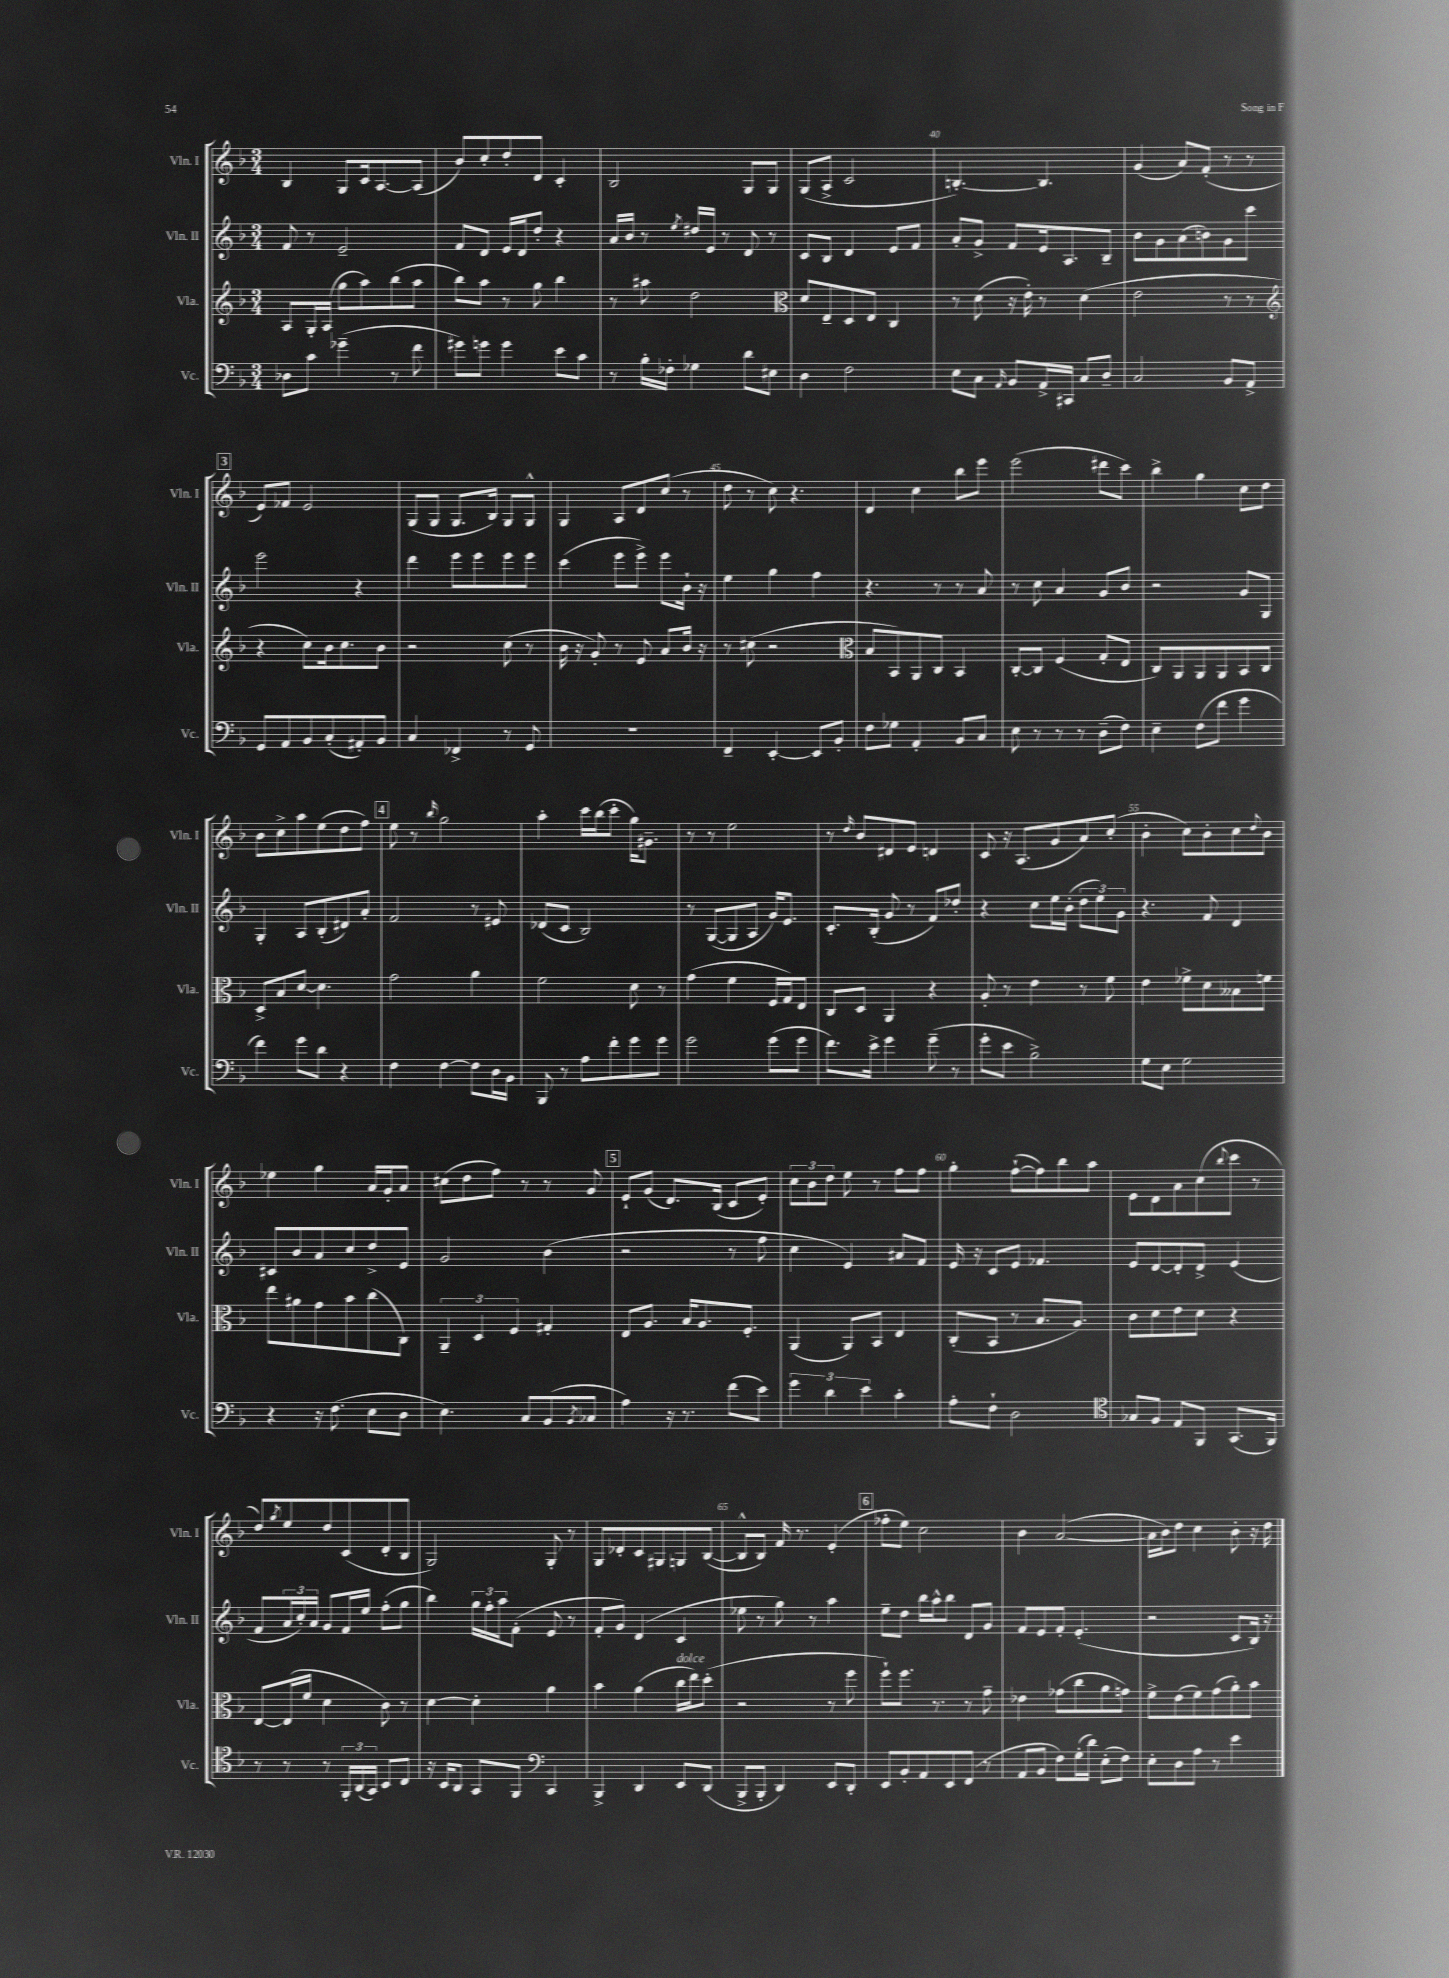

**kern	**kern	**kern	**kern
*staff4	*staff3	*staff2	*staff1
*clefF4	*clefG2	*clefG2	*clefG2
*k[b-]	*k[b-]	*k[b-]	*k[b-]
*M3/4	*M3/4	*M3/4	*M3/4
8D-	8A	8f	4B-
8c	16G'	8r	.
.	(16A	.	.
(4g-~	8gg	2e~	8G
.	8aa)	.	16c
.	.	.	[8.A
8r	(8bb-	.	.
8f	8aa	.	(8A]
=	=	=	=
8g#)	8bb-)	8f	8b-)
8g	8aa	8d	8cc'
4g	8r	16e	8dd'
.	.	16d	.
.	8gg	8dd'	8d
8e	4bb-	4r	4c'
8c	.	.	.
=	=	=	=
8r	8r	16a	2B-
.	.	16b-	.
16B-'	8aa#	8r	.
16F-'	.	.	.
.	.	8qee	.
4G-	2dd	16dd#	.
.	.	16e	.
.	.	8r	.
8d	.	8d	8G
8E#	.	8r	8G
=	=	=	=
*	*clefC3	*	*
4D	8d	8c	(8G
.	8E~	8B-	8A^
2F	8D	4d	2c
.	8E	.	.
.	4C	8e	.
.	.	8f	.
=	=	=	=
8E	8r	8a'	[4.B')
8C	(8d	8g^	.
16qqAA	.	.	.
8BB-	16r	8f	.
.	16e')	.	.
16AA^	8r	16e	4.B]
16CC#	.	8.A	.
8C	(4d	.	.
8D~	.	8B-~	.
=	=	=	=
2C	2e	8b-	(4g
.	.	8g	.
.	.	(8a	8a)
.	.	8b)	(8f'
8BB-	8r	8g	8r
8AA^	8r	8ccc	8r
=	=	=	=
*	*clefG2	*	*
8GG	4r	2eee	8e)
8AA	.	.	8f-
8BB-	8cc)	.	2e
(8C'	16b-	.	.
.	8.cc	.	.
8AA#')	.	4r	.
8BB-	8b-	.	.
=	=	=	=
4C	2r	4ddd	(8G
.	.	.	8G
4FF-^	.	8eee	8.G
.	.	8eee	.
.	.	.	16B-)
8r	(8cc	8eee	8G
8GG	8r	8eee	8G^^
=	=	=	=
2.r	16b-	(4ccc	4G
.	16r	.	.
.	8g')	.	.
.	8r	8eee	8A
.	8e	8eee^)	8d
.	8a	8eee	(8cc
.	16b-	16b-`	8r
.	16r	16r	.
=	=	=	=
4FF~	8r	4ee	8dd
.	(8cc#	.	8r
[4EE'	2r	4gg	8cc)
.	.	.	4.r
8EE]	.	4ff	.
8BB-'	.	.	.
=	=	=	=
*	*clefC3	*	*
8F	8B-	4.r	4d
8G-	8BB-)	.	.
4AA'	8AA	.	4cc
.	8C	8r	.
8BB-	4BB-	8r	8bb-
8C	.	8a	8eee
=	=	=	=
8E	[8C'	8r	(2eee
8r	8C]	8cc	.
8r	(4F	4a	.
8r	.	.	.
(8D~	8G'	8g	8ddd#
8F)	8E	8b-	8ccc)
=	=	=	=
4E~	8C)	2r	4bb-^
.	8AA	.	.
(8F	8AA	.	4gg
8f	8AA	.	.
4g	8BB-	8g	8cc
.	8C	8G	8dd
=	=	=	=
4f)	8D^	4G'	8b-
.	8B-	.	8cc^
8g	[8d	8A	8aa
8d	4.d]	(8B-'	(8ee
4r	.	8d#)	8dd
.	.	8a'	8ff)
=	=	=	=
4F	2g	2f	8ee
.	.	.	8r
.	.	.	16qqbb-
[4F	.	.	2gg
8F]	4a	8r	.
16D	.	8e#	.
16BB-	.	.	.
=	=	=	=
8BBB-	2f	(8d-	4aa'
8r	.	8c	.
8A	.	2B-)	16ccc
.	.	.	(16bb-
8f'	.	.	8ccc'
8g	8d	.	16gg)
.	.	.	8.g#~
8g	8r	.	.
=	=	=	=
2g	(4g	8r	8r
.	.	([8G	8r
.	4f	8G]	2ee
.	.	8A	.
(8g	16F	16g)	.
.	16G)	8.e	.
8g	8E	.	.
=	=	=	=
8.f)	8C	8.c'	8r
.	.	.	16qqdd
.	8D	.	8b-
16e^	.	(16B-'	.
4g	4AA	8g	8d#
.	.	8r	8e
(8g~	4r	8f)	4d
8r	.	8dd-'	.
=	=	=	=
8g'	8A'	4r	8c
8e	8r	.	16r
.	.	.	(8.A
2B-^)	4e	8cc	.
.	.	16ee	8g
.	.	(16b-'	.
.	8r	12dd	8a)
.	.	12ee)	.
.	8f	.	(8cc'
.	.	12g	.
=	=	=	=
8G	4e	4.r	4b-'
8E	.	.	.
2G	8f-^	.	8cc)
.	8d	8f	8b-'
.	8B--	4d	8cc
.	.	.	8qqdd
.	8f	.	8b-
=	=	=	=
4r	8ee	8c#	4ee-
.	8a#	8b-	.
16r	8g	8a	4gg
(8.F	.	.	.
.	8b-	8cc	.
8E	(8cc	8dd^	16a
.	.	.	16g'
8D	8C)	8e	8a
=	=	=	=
4.E)	6AA~	2g	(8cc#
.	.	.	8dd
.	6D	.	.
.	.	.	8ff)
.	6F	.	.
8C	.	.	8r
(8BB-	4G#'	(4b-	8r
8qBB-	.	.	.
8C-	.	.	8g
=	=	=	=
4A)	8E	2r	8e`
.	8.A	.	(8g
16r	.	.	8.d)
8.r	16B-	.	.
.	8.A	.	.
.	.	.	(16B-
(8f	.	8r	8c
.	8.F'	.	.
8e)	.	8ff	8e')
=	=	=	=
6g	(4AA	4cc	12cc
.	.	.	12b-
6d	.	.	12dd
.	8AA)	4e)	8ee
6e	.	.	.
.	8BB-	.	8r
4c'	4E	8a#	8ff
.	.	8f	8ff
=	=	=	=
8A'	(8C'	16e	4gg'
.	.	16r	.
8F`	8BB-	8c	.
2D	8r	8e	([8ff`
.	8.B-	4.f-	8ff])
.	.	.	8bb-
.	8.A)	.	.
.	.	.	8aa
=	=	=	=
*clefC4	*	*	*
8G-	8c	8e	8e
8F	8d	[8d	8d
8E	8e	8d']	8a
8FF	8d	8d^	(8cc
.	.	.	8qqbb-
(8.GG	4r	(4e	8ccc
.	.	.	8r
16FF)	.	.	.
=	=	=	=
8r	[8E	8f	8dd)
.	.	.	8qgg
8r	(16E]	24a	8ee
.	.	24cc')	.
.	16f	.	.
.	.	24a	.
8r	4d	8g	8dd
24FF'	.	16f	(8c
(24AA	.	.	.
.	.	16ee	.
24GG)	.	.	.
8BB-	8c)	(8ff'	8d'
8C	8r	8gg	8B-
=	=	=	=
16r	[4d	4bb-)	2G)
16BB-	.	.	.
8AA	.	.	.
8GG	4d']	24gg	.
.	.	24ff'	.
.	.	24aa	.
8FF	.	(8f'	.
*clefF4	*	*	*
4CC	4a	8e	8G'
.	.	8r	8r
=	=	=	=
4BBB-^	4b-	8f'	8G
.	.	8g)	8d-'
4DD	(4a	(4d	8c
.	.	.	8G#
8EE	16cc	4c	8G
.	16ee)	.	.
(8DD	(8dd'	.	([8B-
=	=	=	=
8BBB-^	2r	8ee-	8B-^^]
8BBB-'	.	8r	8B-)
4DD)	.	8gg)	16f
.	.	.	8.r
.	.	8r	.
8EE	8r	4aa	(4e'
8DD'	8ff	.	.
=	=	=	=
8EE	8ff`)	8ee~	8ff-'
8BB-'	8.ff	8dd	8ee)
8AA	.	16bb-	2cc
.	8.r	16aa^^	.
8EE	.	8bb-	.
(8FF	8r	8d	.
8r	8g~	8g	.
=	=	=	=
8AA	4e-	8f	4b-
8BB-	.	8e	.
8F)	(8g-	8f'	([2a
(16G'	8cc	(4.e'	.
16d)	.	.	.
(8E'	8a	.	.
8F)	8g)	.	.
=	=	=	=
8E'	8f^	2r	16a]
.	.	.	16b-)
8D	(8e	.	8dd
8A	8f)	.	4cc
8r	(8g	.	.
4e	8a')	8c	8b-'
.	8b-	16B-)	16r
.	.	16r	16dd
==	==	==	==
*-	*-	*-	*-
